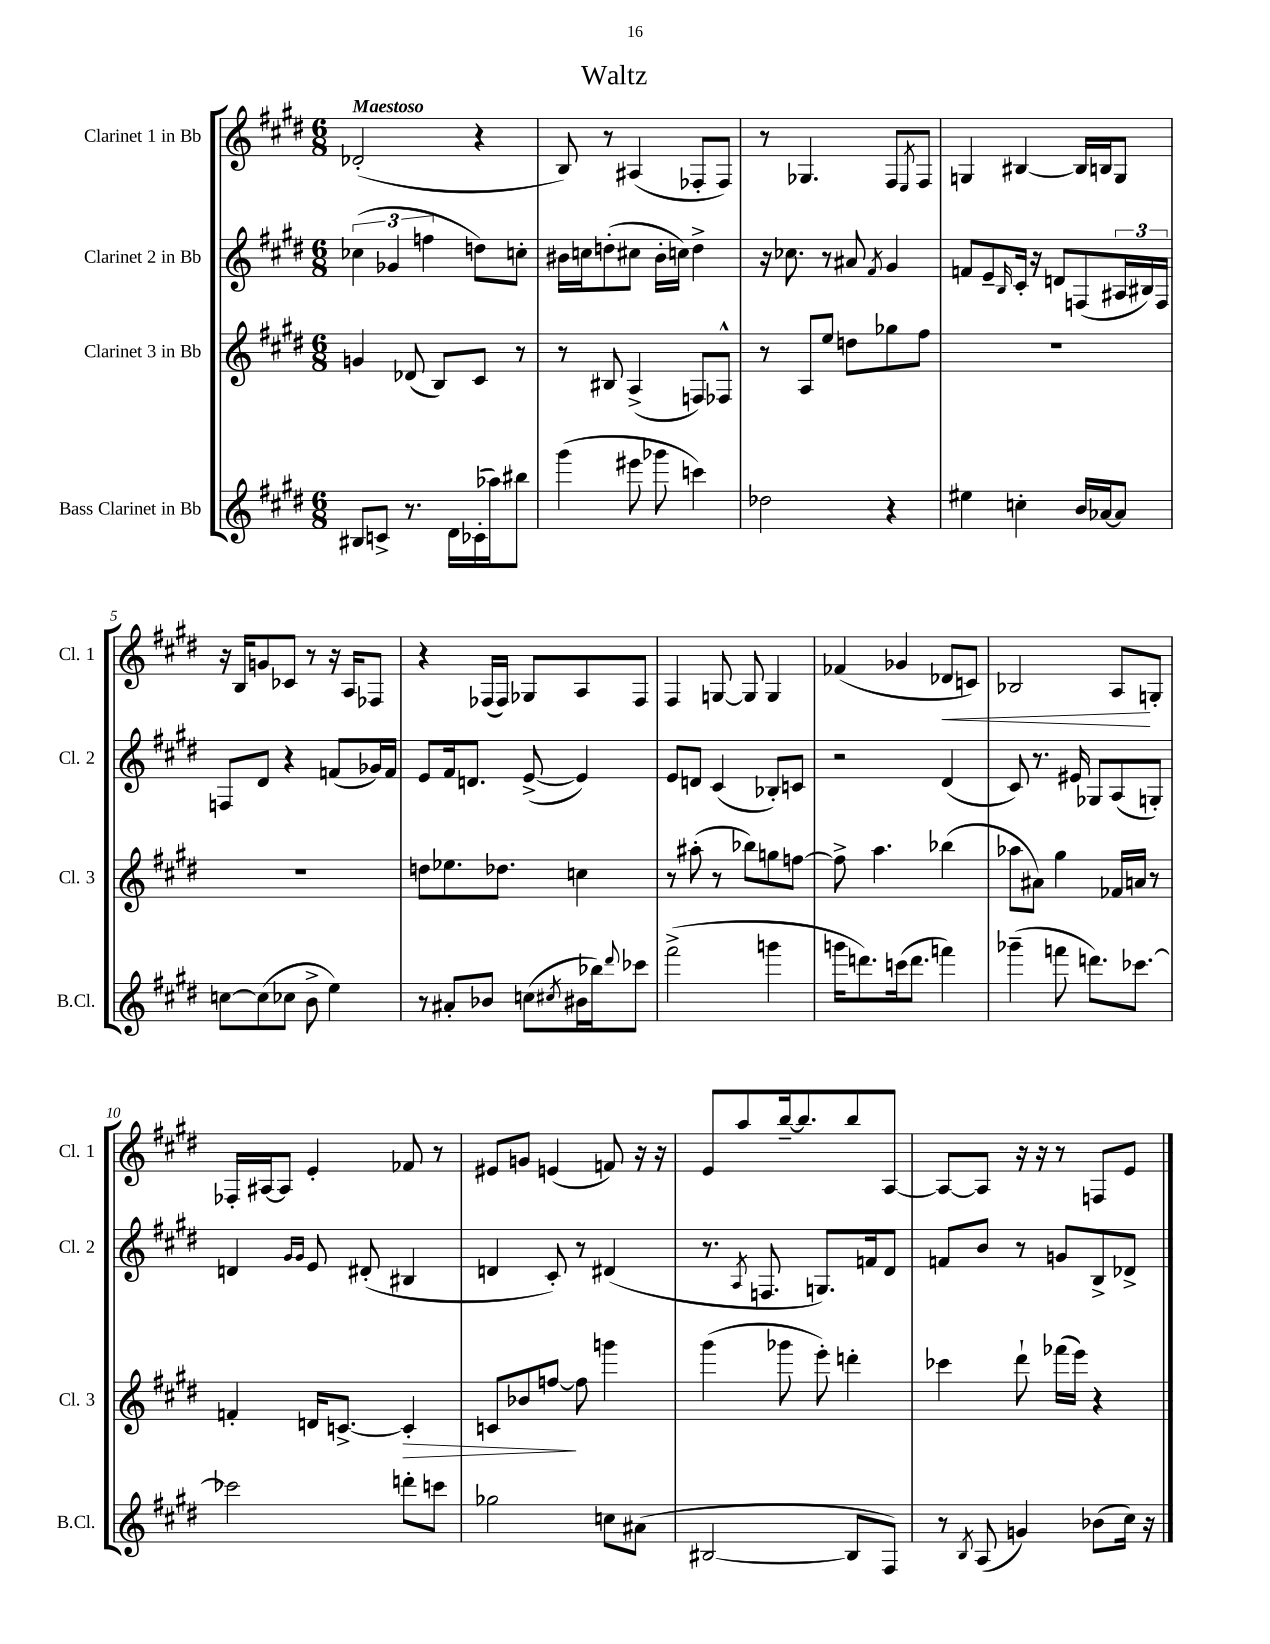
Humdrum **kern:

**kern	**kern	**kern	**kern
*staff4	*staff3	*staff2	*staff1
*clefG2	*clefG2	*clefG2	*clefG2
*k[f#c#g#d#]	*k[f#c#g#d#]	*k[f#c#g#d#]	*k[f#c#g#d#]
*M6/8	*M6/8	*M6/8	*M6/8
8B#	4g	(6cc-	(2d-'
8c^	.	.	.
.	.	6g-	.
8.r	(8d-	.	.
.	.	6ff	.
.	8B)	.	.
16d#	.	.	.
(16c-'	8c#	8dd)	4r
16aa-)	.	.	.
8bb#	8r	8cc'	.
=	=	=	=
(4ggg#	8r	16b#	8B)
.	.	16cc	.
.	8B#	(8dd'	8r
8eee#	(4A^	8cc#	(4A#
8ggg-	.	16b#'	.
.	.	16cc)	.
4ccc)	8F)	4dd^	8F-'
.	8F-^^	.	8F-)
=	=	=	=
2dd-	8r	16r	8r
.	.	8.cc-	.
.	8A	.	4.G-
.	8ee	8r	.
.	8dd	8a#	.
.	.	8qf#	.
4r	8gg-	4g#	8F#
.	.	.	8qE
.	8ff#	.	8F#
=	=	=	=
4ee#	2.r	8f	4G
.	.	8e~	.
.	.	16qqB	.
4cc'	.	16c#'	[4B#
.	.	16r	.
.	.	8d	.
16b	.	(8F	16B#]
[16a-	.	.	16B
8a-]	.	24A#	8G
.	.	24B#)	.
.	.	24F	.
=	=	=	=
[8cc	2.r	8F	16r
.	.	.	16B
(8cc]	.	8d#	8g
8cc-	.	4r	8c-
8b^	.	.	8r
4ee)	.	(8f	16r
.	.	.	16A
.	.	16g-)	8F-
.	.	16f	.
=	=	=	=
8r	8dd	8e	4r
8a#'	8.ee-	16f#	.
.	.	8.d	.
8b-	.	.	(16F-
.	8.dd-	.	16F-)
(8cc	.	([8e^	8G-
8qcc#	.	.	.
16b#	4cc	4e])	8A
16bb-)	.	.	.
8qqddd#	.	.	.
8ccc-	.	.	8F-
=	=	=	=
(2fff#^	8r	8e	4F#
.	(8aa#'	8d	.
.	8r	(4c#	[8G
.	8bb-)	.	8G]
4ggg	8gg	8B-')	4G
.	[8ff	8c	.
=	=	=	=
16ggg	8ff^]	2r	(4f-
8.ddd)	.	.	.
.	4.aa	.	.
(16ccc	.	.	4g-
8.ddd	.	.	.
4fff)	(4bb-	(4d#	8d-
.	.	.	8c)
=	=	=	=
(4ggg-~	8aa-	8c#)	2B-
.	8a#)	8.r	.
8fff	4gg#	.	.
.	.	16e#	.
8.ddd)	.	8G-	.
.	16f-	(8A	8A
[8.ccc-	16a	.	.
.	8r	8G')	8G'
=	=	=	=
2ccc-]	4f'	4d	16F-'
.	.	.	[16A#
.	.	.	8A#]
.	.	16qqg#	.
.	.	16qqg#	.
.	16d	8e	4e'
.	[8.c^	.	.
.	.	(8d#'	.
8ddd'	4c']	4B#	8f-
8ccc	.	.	8r
=	=	=	=
2gg-	8c	4d	8e#
.	8b-	.	8g
.	[8ff	8c#')	(4e
.	8ff]	8r	.
8cc	4ggg	(4d#	8f)
(8a#	.	.	16r
.	.	.	16r
=	=	=	=
[2B#	(4ggg#	8.r	8e
.	.	.	8aa
.	.	8qA	.
.	.	8.F	.
.	8ggg-	.	[16bb~
.	.	.	8.bb]
.	8eee')	8.G)	.
8B#]	4ddd'	.	8bb
.	.	16f	.
8F#)	.	8d#	[8A
=	=	=	=
8r	4ccc-	8f	8A_
8qB	.	.	.
(8A	.	8b	8A]
4g)	8ddd#`	8r	16r
.	.	.	16r
.	(16fff-	8g	8r
.	16eee)	.	.
(8b-	4r	8B^	8F
16cc#)	.	8d-^	8e
16r	.	.	.
==	==	==	==
*-	*-	*-	*-
